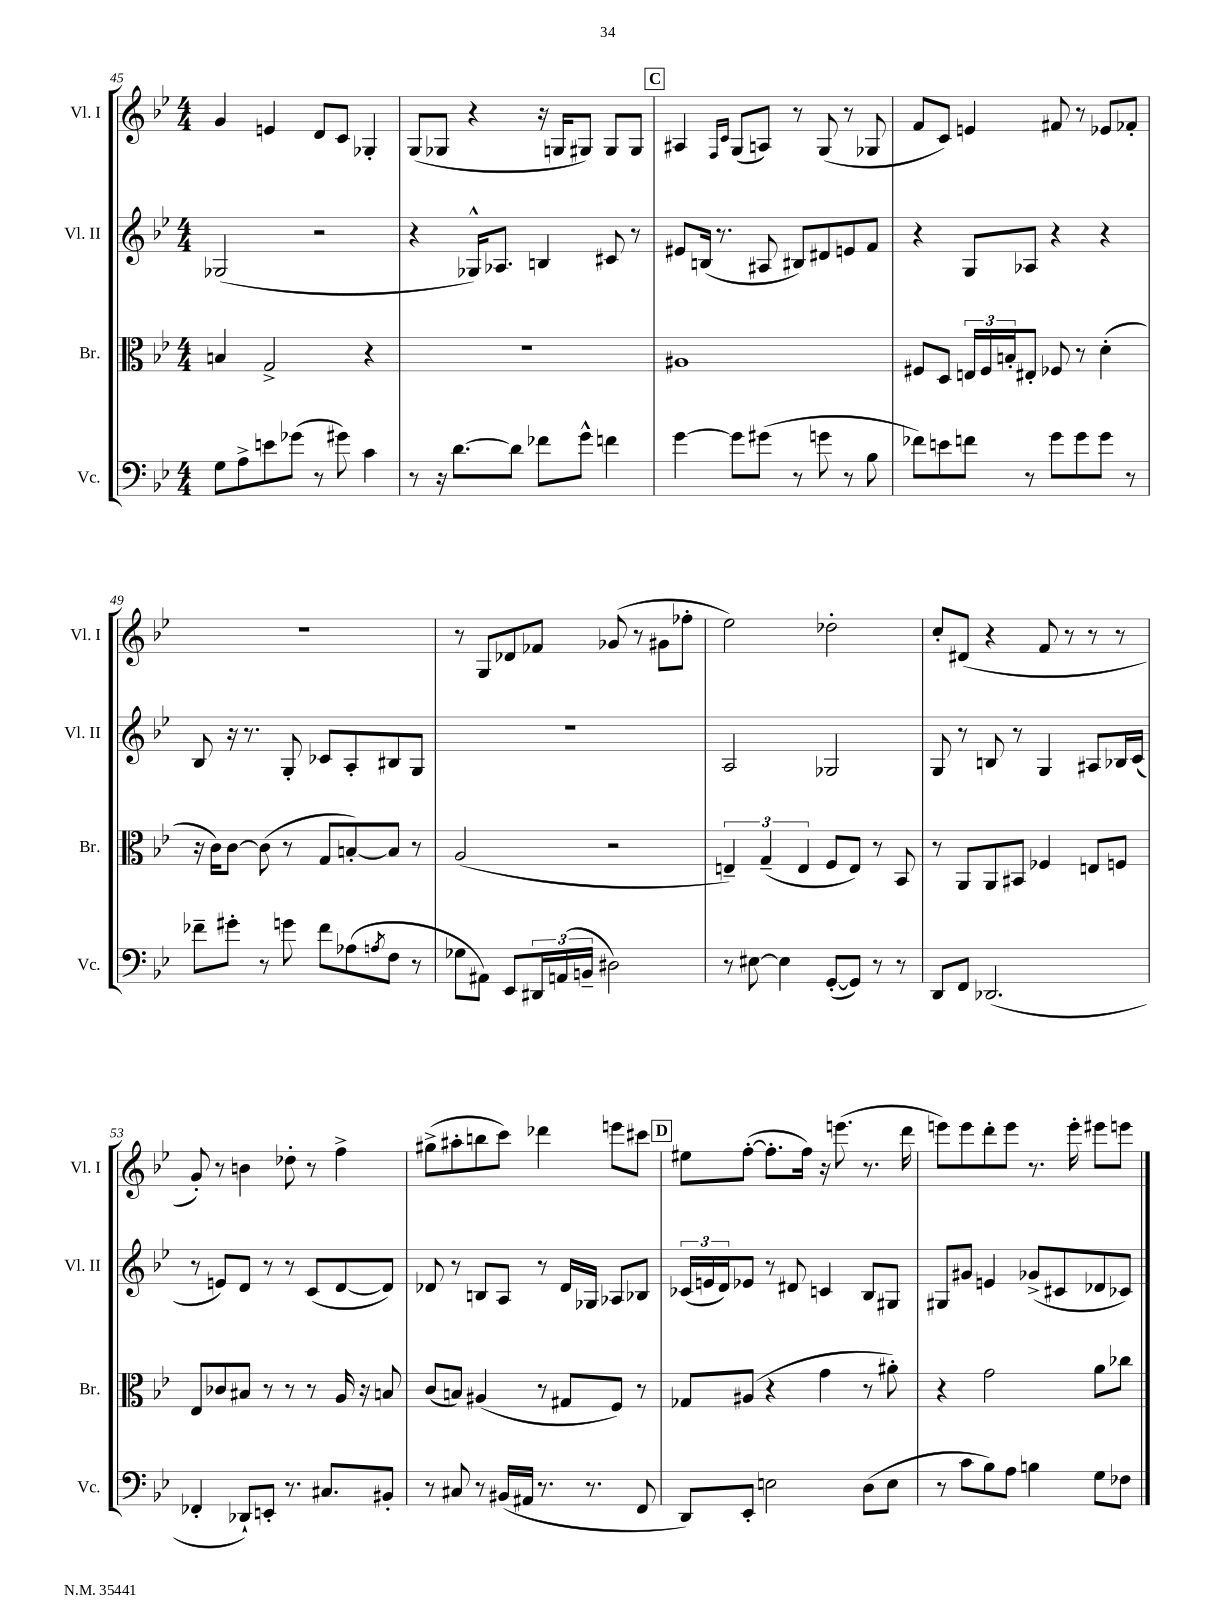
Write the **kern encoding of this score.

**kern	**kern	**kern	**kern
*part4	*part3	*part2	*part1
*staff4	*staff3	*staff2	*staff1
*I"Vc.	*I"Br.	*I"Vl. II	*I"Vl. I
*I'Vc.	*I'Br.	*I'Vl. II	*I'Vl. I
*clefF4	*clefC3	*clefG2	*clefG2
*k[b-e-]	*k[b-e-]	*k[b-e-]	*k[b-e-]
*M4/4	*M4/4	*M4/4	*M4/4
=45	=45	=45	=45
8G\L	4Bn/	(2G-X/	4g/
8A^\	.	.	.
8en\	2G^/	.	4en/
(8g-X\J	.	.	.
8r	.	2r	8d/L
8g#X\)	.	.	8c/J
4c\	4r	.	4G-X'/
=46	=46	=46	=46
8r	1r	4r	(8G/L
16r	.	.	8G-X/J
[8.d\L	.	.	.
.	.	16G-X^^/KL)	4r
.	.	8.A-X/J	.
8d\J]	.	.	.
8f-X\L	.	4Bn/	16r
.	.	.	16Gn/KL
8g^^\J	.	.	8G#X/J)
4fn\	.	8c#X/	8G#/L
.	.	8r	8G#/J
!!LO:REH:place=s1:t=C
=47	=47	=47	=47
[4g\	1A#X	8e#X/L	4A#X/
.	.	(16Bn/Jk	.
.	.	8.r	.
.	.	.	16qqF/LL
.	.	.	16qqc/JJ
8g\L]	.	.	(8G/L
(8g#X\J	.	8A#X/	8An/J)
8r	.	8B#X/L)	8r
8gn\	.	8d#X/	(8G/
8r	.	8en/	8r
8B-\	.	8f/J	8G-X/
=48	=48	=48	=48
8f-X\L)	8F#X/L	4r	8f/L
8en\	8D/J	.	8c/J)
8fn\J	24En/LL	8G/L	4en/
.	24F#/	.	.
.	24Bn'/J	.	.
8r	8E#X'/J	8A-X/J	.
8g\L	8F-X/	4r	8f#X/
8g\	8r	.	8r
8g\J	(4d'\	4r	8e-X/L
8r	.	.	8f-X'/J
!!LO:LB:g=z
=49	=49	=49	=49
8f-X~\L	16r	8B-/	1r
.	16c\KL)	.	.
8g#X'\J	[8c\J	16r	.
.	.	8.r	.
8r	(8c\]	.	.
8gn\	8r	8G'/	.
8f-\L	8G/L	8c-X/L	.
(8A-X\	[8Bn'/)	8A'/	.
8qAn/	.	.	.
8F\J	8B/J]	8B#X/	.
8r	8r	8G/J	.
=50	=50	=50	=50
8G-X\L	(2A/	1r	8r
8AA#X\J)	.	.	8G/L
8EE-/L	.	.	8d-X/
24DD#X/L	.	.	8f-X/J
(24AAn/	.	.	.
24BBn~/JJ	.	.	.
2D#X\)	2r	.	(8g-X/
.	.	.	8r
.	.	.	8g#X\L
.	.	.	8ff-X'\J
=51	=51	=51	=51
8r	6En~/)	2A/	2ee-\)
[8E#X\	.	.	.
.	(6G~/	.	.
4E#\]	.	.	.
.	6E/	.	.
([8GG'/L	8F/L	2G-X/	2dd-X'\
8GG/J])	8E/J)	.	.
8r	8r	.	.
8r	8BB-/	.	.
=52	=52	=52	=52
8DD/L	8r	8G/	8cc'/L
8FF/J	8AA/L	8r	(8d#X/J
(2.DD-X/	8AA/	8Bn/	4r
.	8BB#X/J	8r	.
.	4F-X/	4G/	8f/
.	.	.	8r
.	8En/L	8A#X/L	8r
.	8Fn/J	16B-X/L	8r
.	.	(16c/JJ	.
!!LO:LB:g=z
=53	=53	=53	=53
4FF-X'/	8E-/L	8r	8g'/)
.	8c-X/	8en/L)	8r
8DD-X`/L)	8B#X/J	8d/J	4bn\
8EEn'/J	8r	8r	.
8.r	8r	8r	8dd-X'\
.	8r	(8c/L	8r
8.C#X/L	.	.	.
.	16A/	[8d/	4ff^\
.	16r	.	.
8BB#X'/J	8Bn/	8d/J])	.
=54	=54	=54	=54
8r	(8c/L	8d-X/	(8gg#X^\L
8C#X/	8Bn/J)	8r	8aa#X'\
8r	(4A#X/	8Bn/L	8bbn\
(16BB#X/LL	.	8A/J	8ccc\J)
16AA#X/JJ	.	.	.
8.r	8r	8r	4ddd-X\
.	8G#X/L	16d-/LL	.
8.r	.	16G-X/JJ	.
.	8F/J)	8A-X/L	8eeen\L
8FF/	8r	8B-X/J	8ccc#X\J
!!LO:REH:place=s1:t=D
=55	=55	=55	=55
8DD/L)	8G-X/L	(24c-X/LL	8ee#X\L
.	.	24en/	.
.	.	24d/J)	.
8EE-'/J	(8A#X/J	8e-X/J	([8ff'\J
2En\	4r	8r	8.ff'\L]
.	.	8d#X/	.
.	.	.	16ff\Jk)
.	4g\	4cn/	16r
.	.	.	(8.eeen\
(8D\L	8r	8B-/L	8.r
8E\J	8a#X'\)	8G#X/J	.
.	.	.	16ddd\
=56	=56	=56	=56
8r	4r	8G#X/L	8eeen\L)
8c\L	.	8g#X/J	8eee\
8B-\)	2g\	4en/	8ddd'\
8A\J	.	.	8eee\J
4Bn\	.	(8g-X^/L	8.r
.	.	8c#X/	.
.	.	.	16eee'\
8G\L	8a\L	8d-X/	8eee#X\L
8F-X\J	8cc-X\J	8c-X/J)	8eeen\J
==	==	==	==
*-	*-	*-	*-
